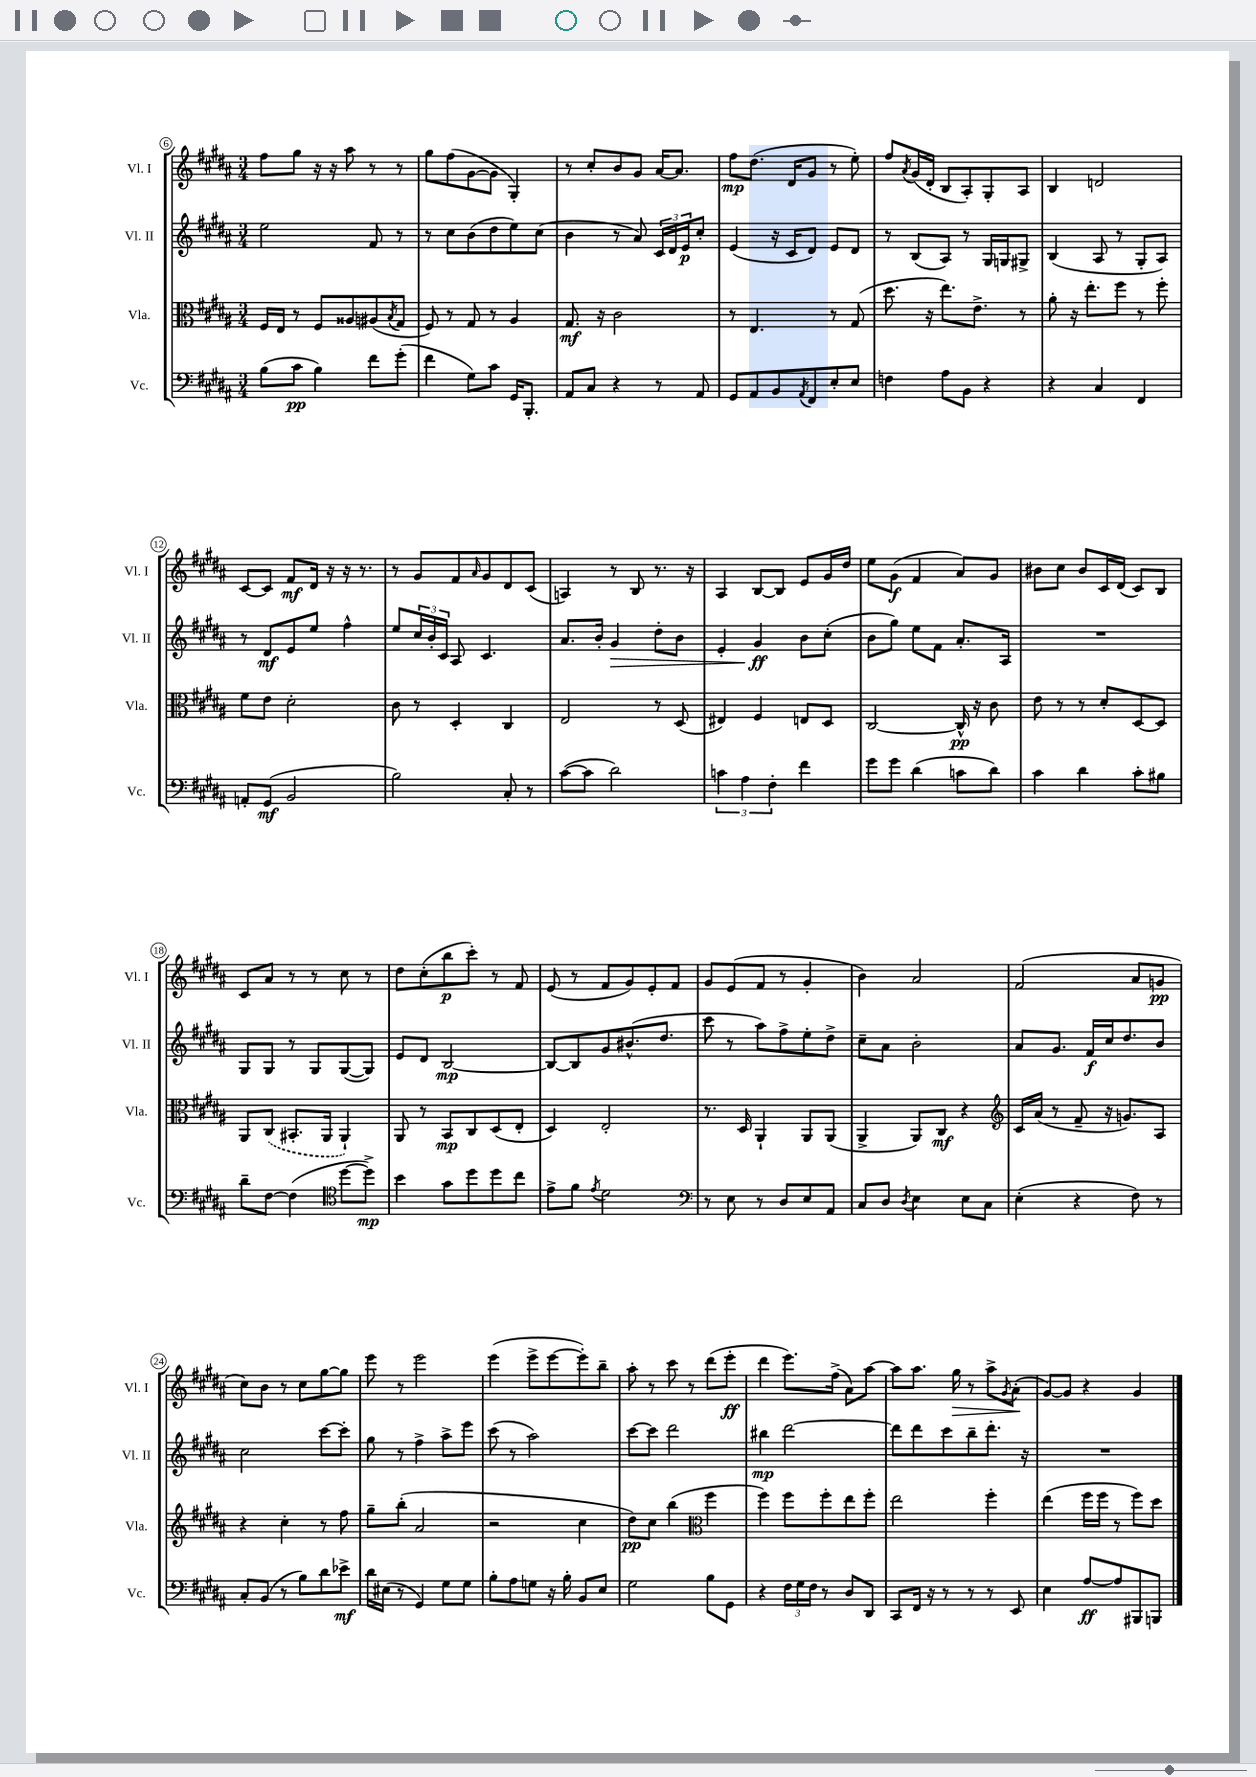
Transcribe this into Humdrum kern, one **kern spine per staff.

**kern	**kern	**kern	**kern
*staff4	*staff3	*staff2	*staff1
*clefF4	*clefC3	*clefG2	*clefG2
*k[f#c#g#d#a#]	*k[f#c#g#d#a#]	*k[f#c#g#d#a#]	*k[f#c#g#d#a#]
*M3/4	*M3/4	*M3/4	*M3/4
(8B	16F#	2ee	8ff#
.	16E	.	.
8c#	8r	.	8gg#
4B)	8F#	.	16r
.	.	.	16r
.	8A##	.	8aa#
8f#	(8A#	8f#	8r
.	8qB	.	.
(8g#'	8G#	8r	8r
=	=	=	=
4f#	8F#)	8r	8gg#
.	8r	8cc#	(8ff#
8G#)	8G#	(8b	[8g#
8c#	8r	8dd#	8g#]
16GG#	4A#	8ee)	4G#')
8.BBB'	.	.	.
.	.	(8cc#	.
=	=	=	=
8AA#	8.G#	4b	8r
8C#	.	.	8cc#'
.	16r	.	.
4r	2c#	8r	8b
.	.	8a#)	8g#
8r	.	24c#	[16a#
.	.	24d#	.
.	.	.	8.a#]
.	.	24e	.
8AA#	.	8cc#'	.
=	=	=	=
8GG#	8r	(4e	8ff#
8AA#	4.E	.	(8.dd#
8BB	.	16r	.
.	.	16c#	16d#
8qAA#	.	.	.
8FF#	.	8d#)	8g#
8E'	8r	8e	8r
8E	(8G#	8d#	8ee')
=	=	=	=
4F	8.dd#	8r	8ff#
.	.	.	8qa#
.	.	(8B	(16g#
.	16r	.	16d#'
8A#	8.ee)	8A#)	8B
8BB	.	8r	8A#')
.	8.e^	.	.
4r	.	16G#	8G#'
.	.	16G	.
.	8r	8G#^	8A#
=	=	=	=
4r	8a#'	(4B	4B
.	16r	.	.
.	8.ee'	.	.
4C#	.	8A#	2d
.	8ff#	8r	.
4FF#	8r	8G#'	.
.	8ff#'	8A#)	.
=	=	=	=
8AA'	8f#	8r	[8c#
(8GG#	8e	8d#	8c#]
2BB	2d#'	8e	8f#
.	.	8ee	16d#
.	.	.	16r
.	.	4ff#^^	16r
.	.	.	8.r
=	=	=	=
2B)	8c#	8ee	8r
.	8r	24cc#	8g#
.	.	24b'	.
.	.	24c#	.
.	4D#'	8A#	8f#
.	.	.	16qqa#
.	.	4.c#	8g#
8C#'	4C#	.	8d#
8r	.	.	(8c#
=	=	=	=
([8c#	2E	8.a#	4A)
8c#]	.	.	.
.	.	16b'	.
2d#)	.	4g#	8r
.	.	.	8B
.	8r	8dd#'	8.r
.	(8D#	8b	.
.	.	.	16r
=	=	=	=
6c	4E#)	4e'	4A#
6A#	.	.	.
.	4F#	4g#	[8B
6F#'	.	.	.
.	.	.	8B]
4f#	8E	8b	8e
.	8D#	(8cc#'	16g#
.	.	.	16dd#
=	=	=	=
8g#	[2C#	8b	8ee
8g#	.	8gg#)	(8g#
(4d#	.	8ee	4f#
.	.	8f#	.
8c	16C#^^]	8.a#'	8a#)
.	16r	.	.
8d#)	8c#	.	8g#
.	.	16A#	.
=	=	=	=
4c#	8e	2.r	8b#
.	8r	.	8cc#
4d#	8r	.	8b#
.	8d#'	.	16c#
.	.	.	(16d#
8c#'	[8D#	.	8c#)
8B#	8D#]	.	8B
=	=	=	=
8d#~	8AA#	8G#	8c#
[8F#	(8C#	8G#	8a#
(4F#]	8.BB#'	8r	8r
.	.	8G#	8r
.	16AA#	.	.
*clefC4	*	*	*
[8dd#	4AA#`)	([8G#	8cc#
8dd#^])	.	8G#])	8r
=	=	=	=
4b	8AA#	8e	8dd#
.	8r	8d#	(8cc#'
8g#	8BB	[2B	8bb
8dd#	8C#	.	8ccc#')
8dd#	(8D#	.	8r
8cc#	8E'	.	8f#
=	=	=	=
8e^	4D#)	8B_	(8e
8f#	.	8B]	8r
8qe	.	.	.
2d#	2E'	8g#	8f#
.	.	(8.b#^^	8g#)
.	.	.	8e'
.	.	8.dd#	.
.	.	.	8f#
=	=	=	=
*clefF4	*	*	*
8r	8.r	8ccc#	8g#
8E	.	8r	(8e
.	16D#	.	.
8r	4AA#`	8aa#)	8f#
8D#	.	8ff#^	8r
8E	8AA#	8ee'	4g#'
8AA#	(8AA#	8dd#^	.
=	=	=	=
8C#	4AA#^	8cc#~	4b)
8D#	.	8a#	.
8qD#	.	.	.
4E	8AA#)	2b'	2a#
.	8C#	.	.
8E	4r	.	.
8C#	.	.	.
=	=	=	=
*	*clefG2	*	*
(4E'	16c#	8a#	(2f#
.	(16a#	.	.
.	8r	8.g#	.
4r	8f#~	.	.
.	.	16f#	.
.	16r	16cc#	.
.	8.g)	8.dd#	.
8F#)	.	.	8a#
8r	8A#	8b	8g
=	=	=	=
8C#'	4r	2cc#	8cc#)
(8BB	.	.	8b
8r	4cc#'	.	8r
8B)	.	.	8cc#
8d#	8r	[8ccc#	[8gg#
8e-^	8ff#	8ccc#']	8gg#]
=	=	=	=
16d#	8gg#~	8gg#	8eee
(16E#	.	.	.
8r	(8bb'	8r	8r
4GG#)	2a#	4ff#^	2eee
8G#	.	8aa#^	.
8G#	.	8eee	.
=	=	=	=
8B'	2r	(8ccc#	(4eee
8A#	.	8r	.
8G	.	2aa#)	8eee^
16r	.	.	[8eee
16B'	.	.	.
8BB	4cc#	.	8eee'])
8E	.	.	8bb~
=	=	=	=
2G#	8dd#)	[8ccc#	8aa#'
.	8cc#	8ccc#]	8r
.	(4bb	2ddd#	8ccc#
.	.	.	8r
*	*clefC3	*	*
8B	4ff#	.	(8ddd#
8GG#	.	.	8eee'
=	=	=	=
4r	4ff#)	4bb#	4ddd#
24F#	8ff#	[2ddd#	8.eee)
24G#	.	.	.
24F#	.	.	.
8r	8ff#'	.	.
.	.	.	(16ff#^
8D#	8ee	.	8a#)
8DD#	8ff#'	.	[8aa#
=	=	=	=
8CC#	2ee	8ddd#]	8aa#]
16FF#	.	8ddd#	8.aa#
16r	.	.	.
8r	.	8ccc#	.
.	.	.	16gg#
8r	.	8bb~	8r
8r	4ff#'	8.ddd#'	8aa#^
.	.	.	8qg#
8EE	.	.	(8a#'
.	.	16r	.
=	=	=	=
4E	(4ee	2.r	[8g#)
.	.	.	8g#]
[8A#	16ff#	.	4r
.	16ff#	.	.
8A#]	8r	.	.
8BBB#	8ff#)	.	4g#
8BBB	8dd#	.	.
==	==	==	==
*-	*-	*-	*-
